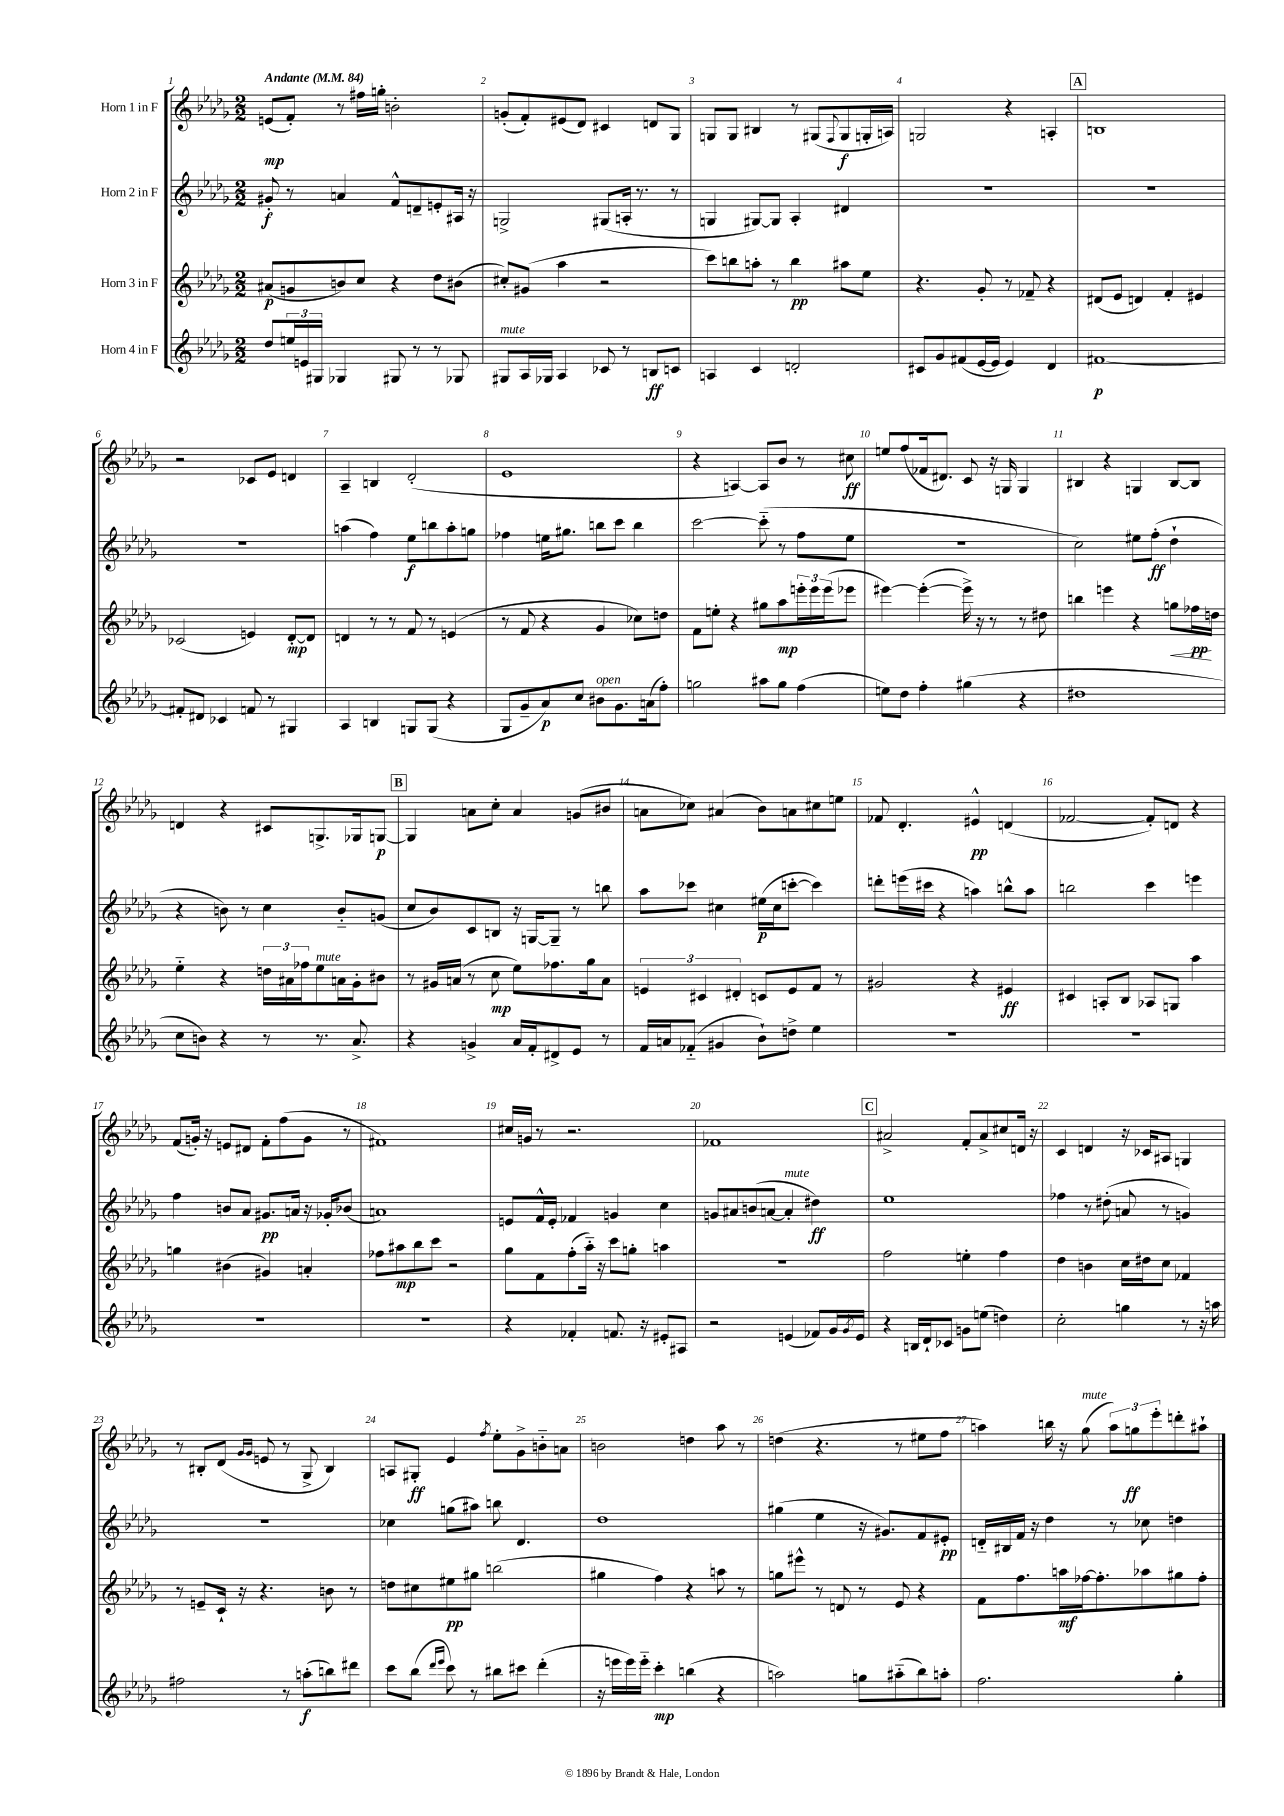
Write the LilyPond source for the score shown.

<<
\new StaffGroup <<
\new Staff = "s0" \with { instrumentName = "Horn 1 in F" } {
    \clef treble \key des \major \numericTimeSignature \time 2/2 \tempo "Andante" 4 = 84
    e'8\mp( f'8-.) r8 fis''16 g''16-. b'2-. |
    g'8-.( f'8-.) eis'8( des'8) cis'4 d'8 ges8 |
    g8 g8 bis4 r8 gis8( \appoggiatura { f8 } gis8\f g16-. a16) |
    g2 r4 a4-. |
    \mark \markup { \box "A" } b1 |
    r2 ces'8 ees'8 d'4 |
    aes4-- b4 des'2-.( |
    ees'1 |
    r4 a4~) a8 bes'8 r8 cis''8\ff |
    e''8 f''8( fes'16 dis'8.) c'8 r16 g16 g4 |
    bis4 r4 g4 bis8~ bis8 |
    d'4 r4 cis'8 g8.-> ges16 g8~\p |
    \mark \markup { \box "B" } g4 a'8 c''8-. a'4 g'8( bis'8 |
    a'8 ces''8) ais'4( bes'8) a'8 cis''8 e''8 |
    fes'8 des'4.-. eis'4-^\pp d'4( |
    fes'2~ fes'8-.) d'8 r4 |
    f'8( g'16-.) r16 e'8 dis'8 f'8-. f''8( g'8 r8 |
    fis'1) |
    cis''16 g'16 r8 r2. |
    fes'1 |
    \mark \markup { \box "C" } ais'2-> f'8-. ais'8-> cis''8 d'16 r16 |
    c'4 d'4 r16 ces'16 ais8 g4 |
    r8 bis8-. des'8( \grace { ges'16 ges'16 } e'8 r8 ges8-> bis4) |
    a8 gis8-.\ff ees'4 \acciaccatura { f''8 } ees''8-. ges'8-> b'8-_ a'8 |
    b'2 d''4 aes''8 r8 |
    d''4( r4. r8 eis''8 f''8 |
    a''4) b''16 r16 ges''8^\markup { \italic "mute" }( \tuplet 3/2 { a''8) g''8\ff ees'''8-. } d'''8-. ais''8-! \bar "|." |
}
\new Staff = "s1" \with { instrumentName = "Horn 2 in F" } {
    \clef treble \key des \major \numericTimeSignature \time 2/2
    gis'8-.\f r8 a'4 f'8-^ d'8-- e'8-. ais16 r16 |
    g2-> gis8( a16-. r8. r8 |
    g4 gis8~) gis8 aes4-. dis'4 |
    R1 |
    \mark \markup { \box "A" } R1 |
    R1 |
    a''4( f''4) ees''8\f b''8 a''8-. g''8 |
    fes''4 e''16 gis''8. b''8 c'''8 b''4 |
    c'''2~ c'''8-_( r8 f''8 ees''8 |
    R1 |
    c''2) eis''8 f''8-.\ff( des''4-! |
    r4 b'8) r8 c''4 b'8-_ g'8( |
    \mark \markup { \box "B" } c''8 bes'8) c'8 b8 r16 g16~ g8-- r8 b''8 |
    aes''8 ces'''8 cis''4 eis''16\p( cis''16 c'''8~-. c'''4) |
    d'''8-. e'''16( cis'''16 r4 a''4) b''8-^ a''8 |
    b''2 c'''4 e'''4 |
    f''4 b'8 aes'8 gis'8.\pp a'16 r16 ges'16-. bes'8( |
    a'1) |
    e'8 f'16-^ e'16-. fes'4 g'4 c''4 |
    g'8 ais'8 b'8( a'8~ a'4-.^\markup { \italic "mute" } dis''4\ff) |
    \mark \markup { \box "C" } ees''1 |
    fes''4 r8 dis''8-.( a'8 r8 g'4) |
    R1 |
    ces''4 g''8( ais''8) b''8 des'4. |
    des''1 |
    gis''4( ees''4 r16 gis'8.) f'8 eis'8-.\pp |
    d'16-_ bis16 f'16 r16 des''4 r8 ces''8 d''4 \bar "|." |
}
\new Staff = "s2" \with { instrumentName = "Horn 3 in F" } {
    \clef treble \key des \major \numericTimeSignature \time 2/2
    ais'8\p( g'8 b'8) c''8 r4 des''8 bis'8( |
    cis''8-.) gis'8( aes''4 r2 |
    c'''8) b''8 a''8-. r8 b''4\pp ais''8 ees''8 |
    r4. ges'8-. r8 fes'8-- r4 |
    \mark \markup { \box "A" } dis'8( ees'8 d'4) f'4-. eis'4 |
    ces'2( e'4) des'8~-.\mp des'8 |
    d'4 r8 r8 f'8 r8 e'4( |
    r8 f'8 r4 ges'4 ces''8) d''8 |
    f'8 e''8-. r4 gis''8 aes''8\mp \tuplet 3/2 { e'''16-. e'''16 e'''16( } ees'''8 |
    eis'''4~) eis'''4~-.( eis'''16->) r16 r8 r8 dis''8 |
    b''4 e'''4 r4 g''8\< fes''16\pp\! d''16 |
    ees''4-_ r4 \tuplet 3/2 { d''16 ais'16 fes''16 } ees''8^\markup { \italic "mute" } a'16 ges'16-. bis'8 |
    \mark \markup { \box "B" } r8 gis'16 a'16( r8 c''8\mp ees''8) fes''8. ges''16 a'8 |
    \tuplet 3/2 { e'4 cis'4 dis'4-. } c'8 e'8 f'8 r8 |
    gis'2 r4 eis'4\ff |
    cis'4 a8-. bes8 aes8 g8 aes''4 |
    g''4 bis'4( gis'4) a'4-. |
    fes''8 ais''8\mp bes''8 c'''8 r2 |
    ges''8 f'8 f''8-.( aes''16-_) r16 c'''8 g''8-. a''4 |
    R1 |
    \mark \markup { \box "C" } f''2 e''4-. f''4 |
    des''4 b'4 c''16 dis''16 c''8 fes'4 |
    r8 e'8-- c'16-! r16 r4. b'8 r8 |
    d''8 cis''8 eis''8\pp gis''8 b''2( |
    gis''4 f''4) r4 a''8 r8 |
    g''8 eis'''8-^ r8 d'8 r8 ees'8 r4 |
    f'8 f''8. a''16\mf fes''16~ fes''8.-. aes''8 gis''8 fes''8-. \bar "|." |
}
\new Staff = "s3" \with { instrumentName = "Horn 4 in F" } {
    \clef treble \key des \major \numericTimeSignature \time 2/2
    des''8 \tuplet 3/2 { e''16 e'16 gis16 } ges4 gis8 r8 r8 ges8 |
    gis8^\markup { \italic "mute" } aes16 ges16 aes4 ces'8 r8 b8\ff c'8 |
    a4 c'4 d'2-. |
    cis'8 ges'8 fis'8( ees'16~ ees'16 ees'4) des'4 |
    \mark \markup { \box "A" } fis'1~\p |
    fis'8-. dis'8 ces'4 f'8 r8 gis4 |
    aes4 b4 g8 g8( r4 |
    ges8 ges'8-- aes'8\p) c''8 bis'8^\markup { \italic "open" } ges'8. a'16( f''8-.) |
    g''2 ais''8 g''8 f''4( |
    e''8) des''8 f''4-. gis''4( r4 |
    dis''1 |
    c''8 b'8) r4 r8 r8. aes'8.-> |
    \mark \markup { \box "B" } r4 g'4-> aes'16 f'16-. dis'8-> ees'8 r8 |
    f'16 a'16 fes'8-_( gis'4 bes'8-!) d''8-> ees''4 |
    R1 |
    R1 |
    R1 |
    R1 |
    r4 fes'4-. f'8. r16 eis'8-. ais8 |
    r2 e'4( fes'8) ges'16 \acciaccatura { ges'8 } e'16 |
    \mark \markup { \box "C" } r4 b16 des'16-! ces'8 g'8 e''8( d''4) |
    c''2-. g''4 r8 r16 a''16 |
    fis''2 r8 a''8-.\f( b''8) dis'''8 |
    c'''8 bes''8( \grace { des'''16 ees'''16 } c'''8) r8 bis''8 cis'''8 des'''4-.( |
    r16 e'''16 e'''16) e'''16-_ c'''4-.\mp b''4( r4 |
    a''2) g''8 ais''8-_( bes''8) a''8-. |
    f''2. ges''4-. \bar "|." |
}
>>
>>
\layout { \context { \Score \override BarNumber.break-visibility = ##(#f #t #t) barNumberVisibility = #all-bar-numbers-visible } }
